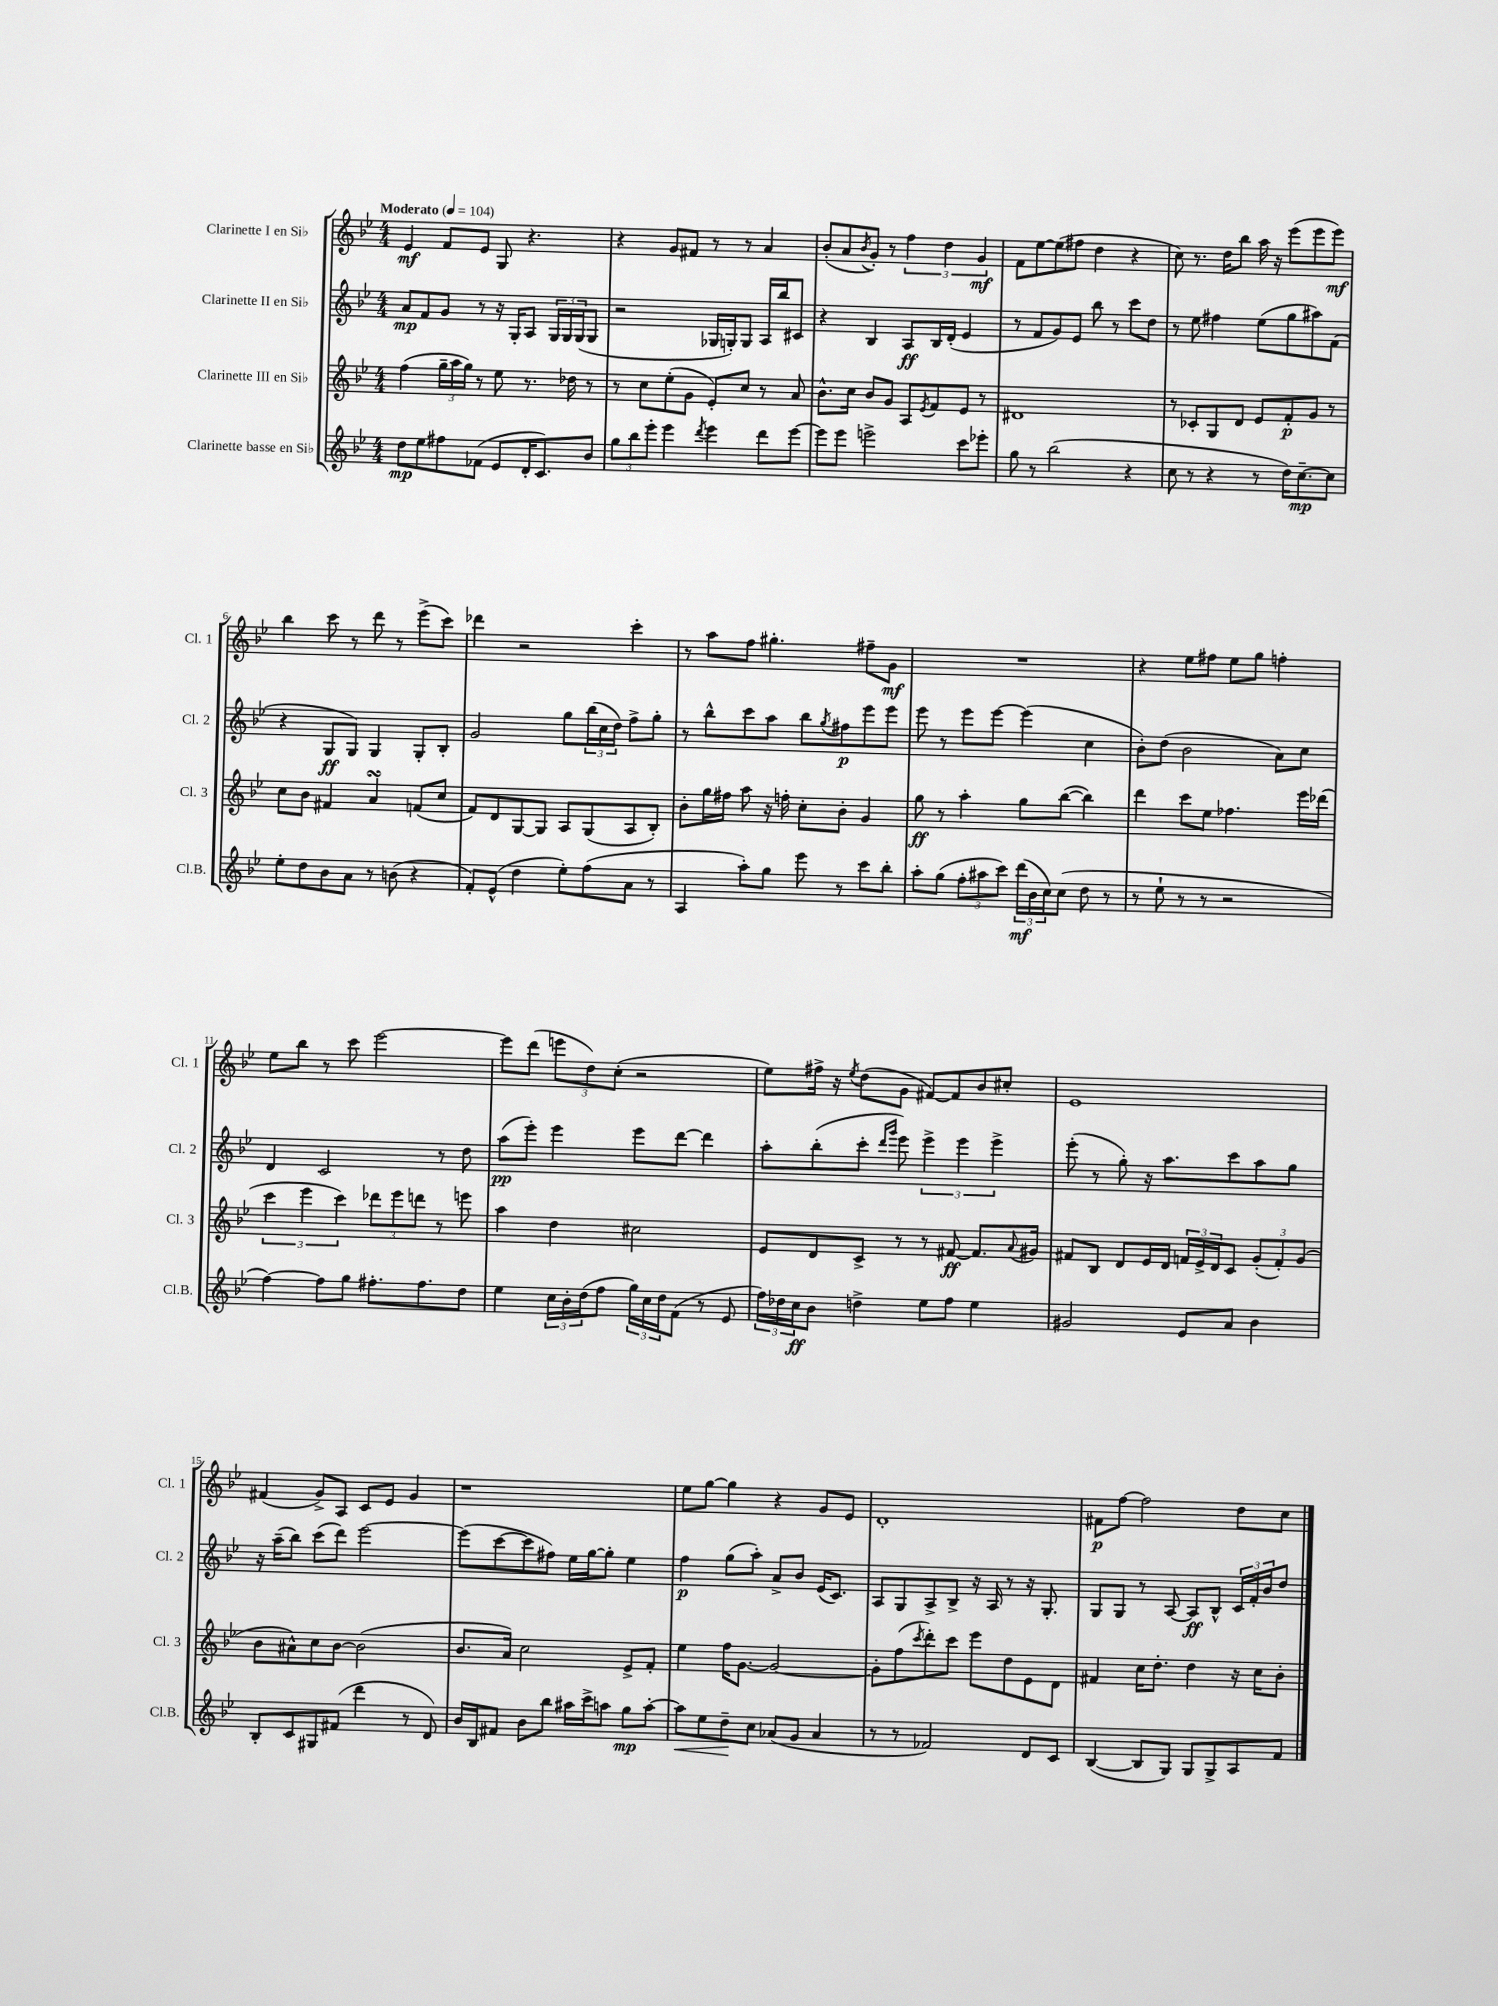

**kern	**kern	**kern	**kern
*staff4	*staff3	*staff2	*staff1
*clefG2	*clefG2	*clefG2	*clefG2
*k[b-e-]	*k[b-e-]	*k[b-e-]	*k[b-e-]
*M4/4	*M4/4	*M4/4	*M4/4
*MM104	*MM104	*MM104	*MM104
8dd	(4ff	8a	4e-
8ee-	.	8f	.
8ff#	24gg~	8g	8f
.	24aa	.	.
.	24gg)	.	.
(8f-	8r	8r	8e-
8e-	8ee-	16r	8G
.	.	16G'	.
16d'	8.r	8A	4.r
8.c)	.	.	.
.	.	24G	.
.	.	24G	.
.	16dd-	.	.
.	.	(24G	.
8b-	8r	8G	.
=	=	=	=
12gg	8r	2r	4r
12bb-	.	.	.
.	8cc	.	.
12eee-'	.	.	.
4eee-	(8ee-'	.	8g
.	8g	.	8f#
8qddd	.	.	.
4eee-	8e-')	16G-	8r
.	.	16G')	.
.	8cc	8G	8r
8ddd	8r	16A	4a
.	.	16bb-	.
[8eee-	8a	8c#	.
=	=	=	=
8eee-]	8.b-^^	4r	(8b-'
8eee-	.	.	8a
.	16cc	.	.
.	.	.	8qb-
2eee^	8b-	4B-	8g')
.	8g	.	8r
.	8A	8A	6ff
.	8qe-	.	.
.	8f	16B-	.
.	.	.	6dd
.	.	(16d'	.
8ccc	8e-	4e-	.
.	.	.	6g
8eee-'	8r	.	.
=	=	=	=
8gg	1d#	8r	8f
8r	.	8f	[8ee-
(2bb-	.	8g)	(8ee-]
.	.	8e-	8ff#
.	.	8bb-	4dd
.	.	8r	.
4r	.	8ccc	4r
.	.	8dd	.
=	=	=	=
8cc	8r	8r	8cc)
8r	8c-'	8ee-	8.r
4r	8G	4ff#	.
.	.	.	16dd
.	8d	.	8bb-
8r	8e-	(8ee-	16aa
.	.	.	16r
16dd)	8f'	8gg	(8eee-
[8.cc~	.	.	.
.	8g	8aa#)	8eee-
8cc]	8r	(8f	8eee-)
=	=	=	=
8ee-'	8cc	4r	4bb-
8dd	8b-	.	.
8b-	4f#	8G	8ccc
8a	.	8G)	8r
8r	4a	4G	8ddd
(8b	.	.	8r
4r	(8f	8G'	(8eee-^
.	8cc	8B-'	8ccc)
=	=	=	=
8f')	8f)	2g	4ddd-
(8e-^^	8d	.	.
4dd	[8G	.	2r
.	8G]	.	.
8ee-')	8A	8gg	.
(8ff	(8G	(24bb-	.
.	.	24cc	.
.	.	24dd)	.
8a	8A	8ff^	4ccc'
8r	8B-')	8gg'	.
=	=	=	=
4A	8b-'	8r	8r
.	16gg	8bb-^^	8aa
.	16ff#	.	.
8aa')	8aa	8ccc	8ff
8gg	16r	8aa	4.gg#'
.	16ff'	.	.
8eee-	8cc'	8bb-	.
.	.	8qgg	.
8r	8b-'	8ff#	.
8ccc	4g	8eee-	8ff#~
8bb-'	.	8eee-	8g
=	=	=	=
8aa'	8gg	8eee-	1r
(8gg	8r	8r	.
12ff'	4aa'	8eee-	.
12aa#	.	.	.
.	.	[8eee-	.
12ccc)	.	.	.
(24ddd	8gg	(4eee-]	.
24b-	.	.	.
24cc)	.	.	.
(8cc	([8bb-	.	.
8dd	4bb-])	4cc	.
8r	.	.	.
=	=	=	=
8r	4ddd	8b-')	4r
8ee-`	.	(8dd	.
8r	8ccc	2b-	8ee-
8r	8ee-	.	8ff#
2r	4.ff-	.	8ee-
.	.	.	8gg
.	.	8a)	4ff'
.	16eee-	8cc	.
.	(16ddd-	.	.
=	=	=	=
[4ff)	6ccc	4d	8ee-
.	.	.	8bb-
.	6eee-	.	.
8ff]	.	2c	8r
.	6ccc)	.	.
8gg	.	.	8ccc
8.ff#'	12ddd-	.	[2eee-
.	12eee-	.	.
.	12ddd	.	.
8.ff#	.	.	.
.	8r	8r	.
8dd	8eee	8dd	.
=	=	=	=
4ee-	4aa	(8aa	8eee-]
.	.	8eee-')	(8ddd
24cc	4dd	4eee-	12eee
24b-'	.	.	.
(24dd	.	.	12dd)
8ff	.	.	.
.	.	.	(12cc'
24gg)	2cc#	8eee-	2r
24cc	.	.	.
24dd	.	.	.
(8f	.	[8ddd	.
8r	.	4ddd]	.
8e-	.	.	.
=	=	=	=
24ff)	8e-	8aa'	8ee-)
24dd-	.	.	.
24cc	.	.	.
8b-	8d	(8bb-'	16ff#^
.	.	.	16r
.	.	.	8qee-
4dd^	8c^	8ccc'	(8dd
.	.	16qqddd	.
.	.	16qqggg	.
.	8r	8eee-)	8g
8ee-	8r	6eee-^	[8f#)
8ff	[8f#	.	8f#]
.	.	6eee-	.
4ee-	8.f#]	.	8b-
.	.	6eee-^	.
.	.	.	8cc#'
.	8qqa	.	.
.	16g#	.	.
=	=	=	=
2g#	8f#	(8eee-'	1e-
.	8B-	8r	.
.	8d	8gg')	.
.	16e-	16r	.
.	16d	8.aa	.
8e-	24f	.	.
.	24e-^	.	.
.	24d	.	.
8a	8c	8ccc	.
4b-	(12g'	8aa	.
.	12f')	.	.
.	.	8gg	.
.	(12g	.	.
=	=	=	=
8B-'	8b-	16r	(4f#
.	.	(16aa~	.
8c	8a#^^)	8bb-)	.
8G#	8cc	(8ccc	8g^)
(8f#	[8b-	8ddd)	8A
4ddd	(2b-]	[2eee-	8c
.	.	.	8e-
8r	.	.	4g
8d)	.	.	.
=	=	=	=
16b-	8.b-	(8eee-]	1r
16B-	.	.	.
8f#	.	[8ccc	.
.	16a)	.	.
8b-	2cc	8ccc]	.
8bb-	.	8ff#)	.
16aa#	.	16ee-	.
16ccc^	.	[16gg	.
8aa	.	8gg']	.
8gg	8e-^	4ee-	.
[8aa'	8f'	.	.
=	=	=	=
8aa]	4ee-	4ff	8ee-
8ee-	.	.	[8gg
8dd~	16ff	(8gg	4gg]
.	[8.g	.	.
8cc	.	8aa')	.
(8a-	2g_	8a^	4r
8g	.	8b-	.
4a-	.	(16e-	8g
.	.	8.c)	.
.	.	.	8e-
=	=	=	=
8r	8g']	8A	1d'
8r	(8ff	8G	.
.	8qccc	.	.
2f-)	8ddd')	8A^	.
.	8ccc	8B-^	.
.	8eee-	16r	.
.	.	16A	.
.	8dd	8r	.
8d	8e-	16r	.
.	.	8.G'	.
8c	8d	.	.
=	=	=	=
([4B-	4f#	8G	8f#
.	.	8G	[8ff
8B-]	16cc	8r	2ff]
.	8.dd'	.	.
8G)	.	[8A	.
8G	4dd	8A]	.
8G^	.	8B-^^	.
8A	16r	24c	8dd
.	.	24f'	.
.	16cc	.	.
.	.	24b-	.
8f	8b-'	8dd	8cc
==	==	==	==
*-	*-	*-	*-
